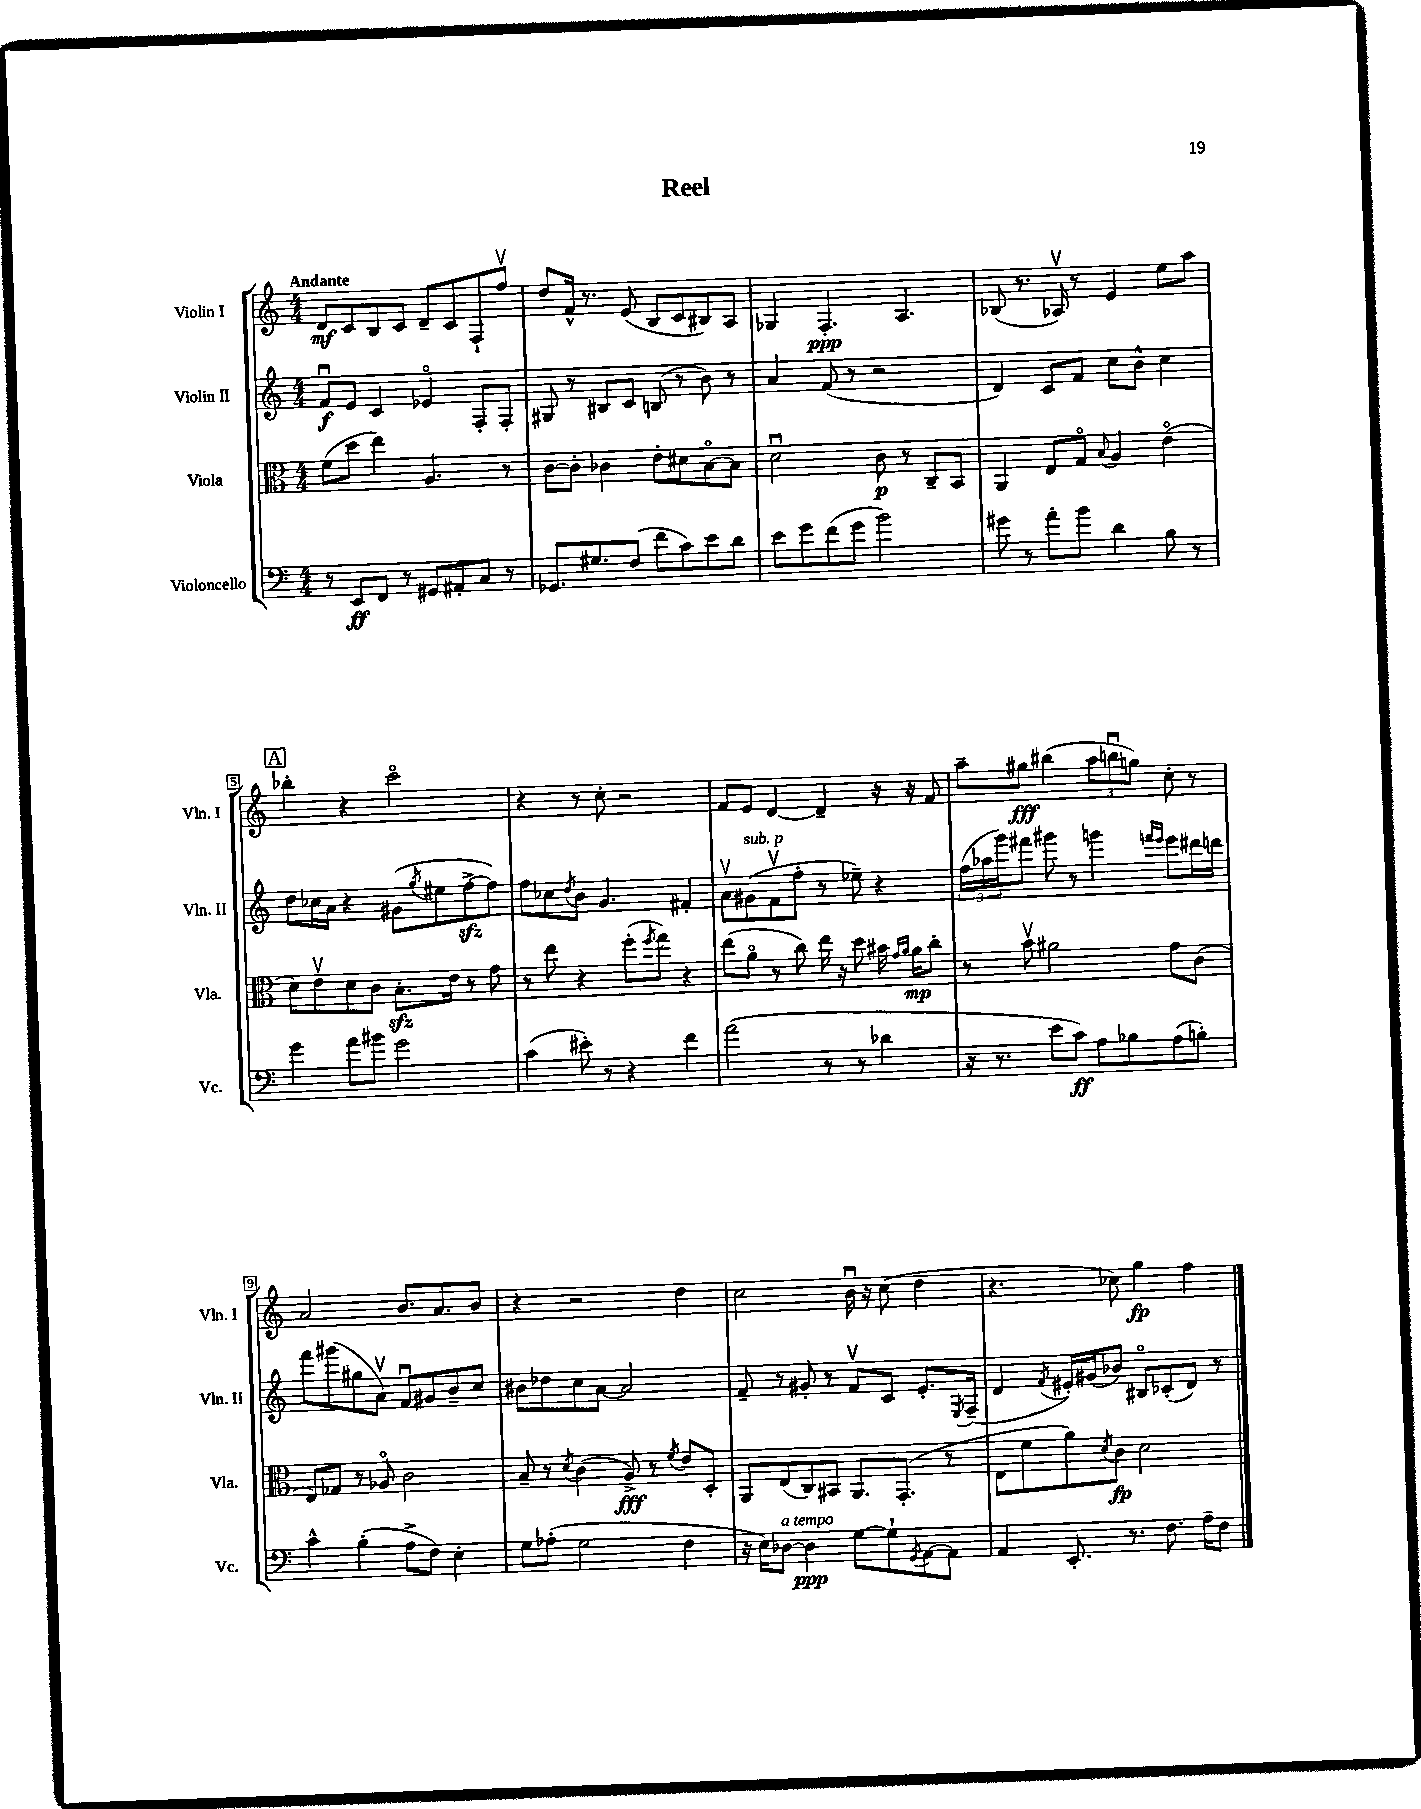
\header { title = "Reel" }
<<
\new StaffGroup <<
\new Staff = "s0" \with { instrumentName = "Violin I" shortInstrumentName = "Vln. I" } {
    \clef treble \key c \major \numericTimeSignature \time 4/4 \tempo "Andante"
    d'8\mf c'8 b8 c'8 d'8-- c'8 f8-! f''8\upbow |
    d''8 f'16-^ r8. e'8( b8 c'8 bis8) a8 |
    ges4 f4.-.\ppp a4. |
    bes8( r8. aes16\upbow) r8 e'4 e''8 a''8 |
    \mark \markup { \box "A" } bes''4-. r4 c'''2\flageolet |
    r4 r8 c''8-. r2 |
    f'8 e'8 d'4~ d'4-- r16 r16 f'8 |
    a''8-- gis''8\fff bis''4( \tuplet 3/2 { a''8 b''8\downbow g''8) } c''8-. r8 |
    a'2 b'8. a'8. b'8 |
    r4 r2 d''4 |
    c''2 b'16\downbow r16 c''8( d''4 |
    r4. ces''8) g''4\fp f''4 \bar "|." |
}
\new Staff = "s1" \with { instrumentName = "Violin II" shortInstrumentName = "Vln. II" } {
    \clef treble \key c \major \numericTimeSignature \time 4/4
    f'8\downbow\f e'8 c'4 ees'4\flageolet f8-. f8-. |
    gis8 r8 bis8 c'8 b8( r8 b'8) r8 |
    a'4 f'8( r8 r2 |
    d'4) c'8 f'8 c''8 b'8-^ c''4 |
    \mark \markup { \box "A" } d''8 ces''16 a'16 r4 gis'8( \acciaccatura { g''8 } eis''8 f''8~->\sfz f''8) |
    f''8 ces''8 \acciaccatura { d''8 } b'8 g'4. fis'4-. |
    a'8\upbow gis'8^\markup { \italic "sub. p" }( f'8\upbow f''8-. r8 ees''8--) r4 |
    \tuplet 3/2 { f''16( aes''16 g'''16) } fis'''8 gis'''8 r8 g'''4 \grace { f'''16 e'''16 } e'''8 dis'''16 d'''16 |
    f'''8 gis'''8( gis''8 a'8\upbow) f'8\downbow gis'8 b'8-- c''8 |
    bis'8 des''8 c''8 a'8~ a'2 |
    f'8-- r8 gis'8-. r8 f'8\upbow c'8 e'8.-. \acciaccatura { e8 } f16--( |
    d'4 \acciaccatura { f'8 } eis'16-.) gis'16( bes'8) bis8\flageolet ces'8-.( d'8) r8 \bar "|." |
}
\new Staff = "s2" \with { instrumentName = "Viola" shortInstrumentName = "Vla." } {
    \clef alto \key c \major \numericTimeSignature \time 4/4
    f'8( d''8 e''4) a4. r8 |
    c'8~ c'8-. ces'4 e'8-. dis'8 b8~\flageolet b8 |
    d'2\downbow c'8\p r8 c8-- b,8 |
    a,4 e8 g8\flageolet \appoggiatura { b8 } a4 e'4\flageolet( |
    \mark \markup { \box "A" } d'8) e'8\upbow d'8 c'8 b8.-.\sfz e'16 r8 g'8 |
    r8 e''8 r4 f''8-.( \acciaccatura { f''8 } g''8) r4 |
    e''8( a'8\flageolet r8 c''8) e''16 r16 d''8 bis'16 \grace { g'16 a'16 } a'16\mp c''8-. |
    r8 b'8\upbow ais'2 g'8 c'8( |
    e8) ges8 r8 aes8\flageolet c'2 |
    b8-- r8 \acciaccatura { d'8 } c'4( a8->\fff) r8 \acciaccatura { f'8 } e'8 d8-. |
    a,8 e8( c8) bis,8 a,8. g,8.-.( r8 |
    e8 f'8 a'8) \acciaccatura { d'8 } c'8\fp d'2 \bar "|." |
}
\new Staff = "s3" \with { instrumentName = "Violoncello" shortInstrumentName = "Vc." } {
    \clef bass \key c \major \numericTimeSignature \time 4/4
    r8 e,8\ff f,8 r8 gis,8 ais,8-. c8 r8 |
    ges,8. gis8. f8( f'8 c'8) e'8 d'8 |
    e'8 g'8 f'8( g'8 b'2) |
    gis'8 r8 a'8-. b'8 d'4 b8 r8 |
    \mark \markup { \box "A" } g'4 a'8 bis'8 g'2 |
    c'4( eis'8-.) r8 r4 f'4 |
    a'2( r8 r8 des'4 |
    r16 r8. e'8 c'8\ff) a8 bes8 a8( b8-.) |
    c'4-^ b4-.( a8-> f8) e4-. |
    g8 aes8-.( g2 f4 |
    r16 e16) des8~^\markup { \italic "a tempo" } des4\ppp g8~ g8-! \acciaccatura { g,8 } a,8~ a,8 |
    a,4 e,8.-. r8. f8. a16-- f8 \bar "|." |
}
>>
>>
\layout { \context { \Score \override BarNumber.stencil = #(make-stencil-boxer 0.1 0.3 ly:text-interface::print) } }
